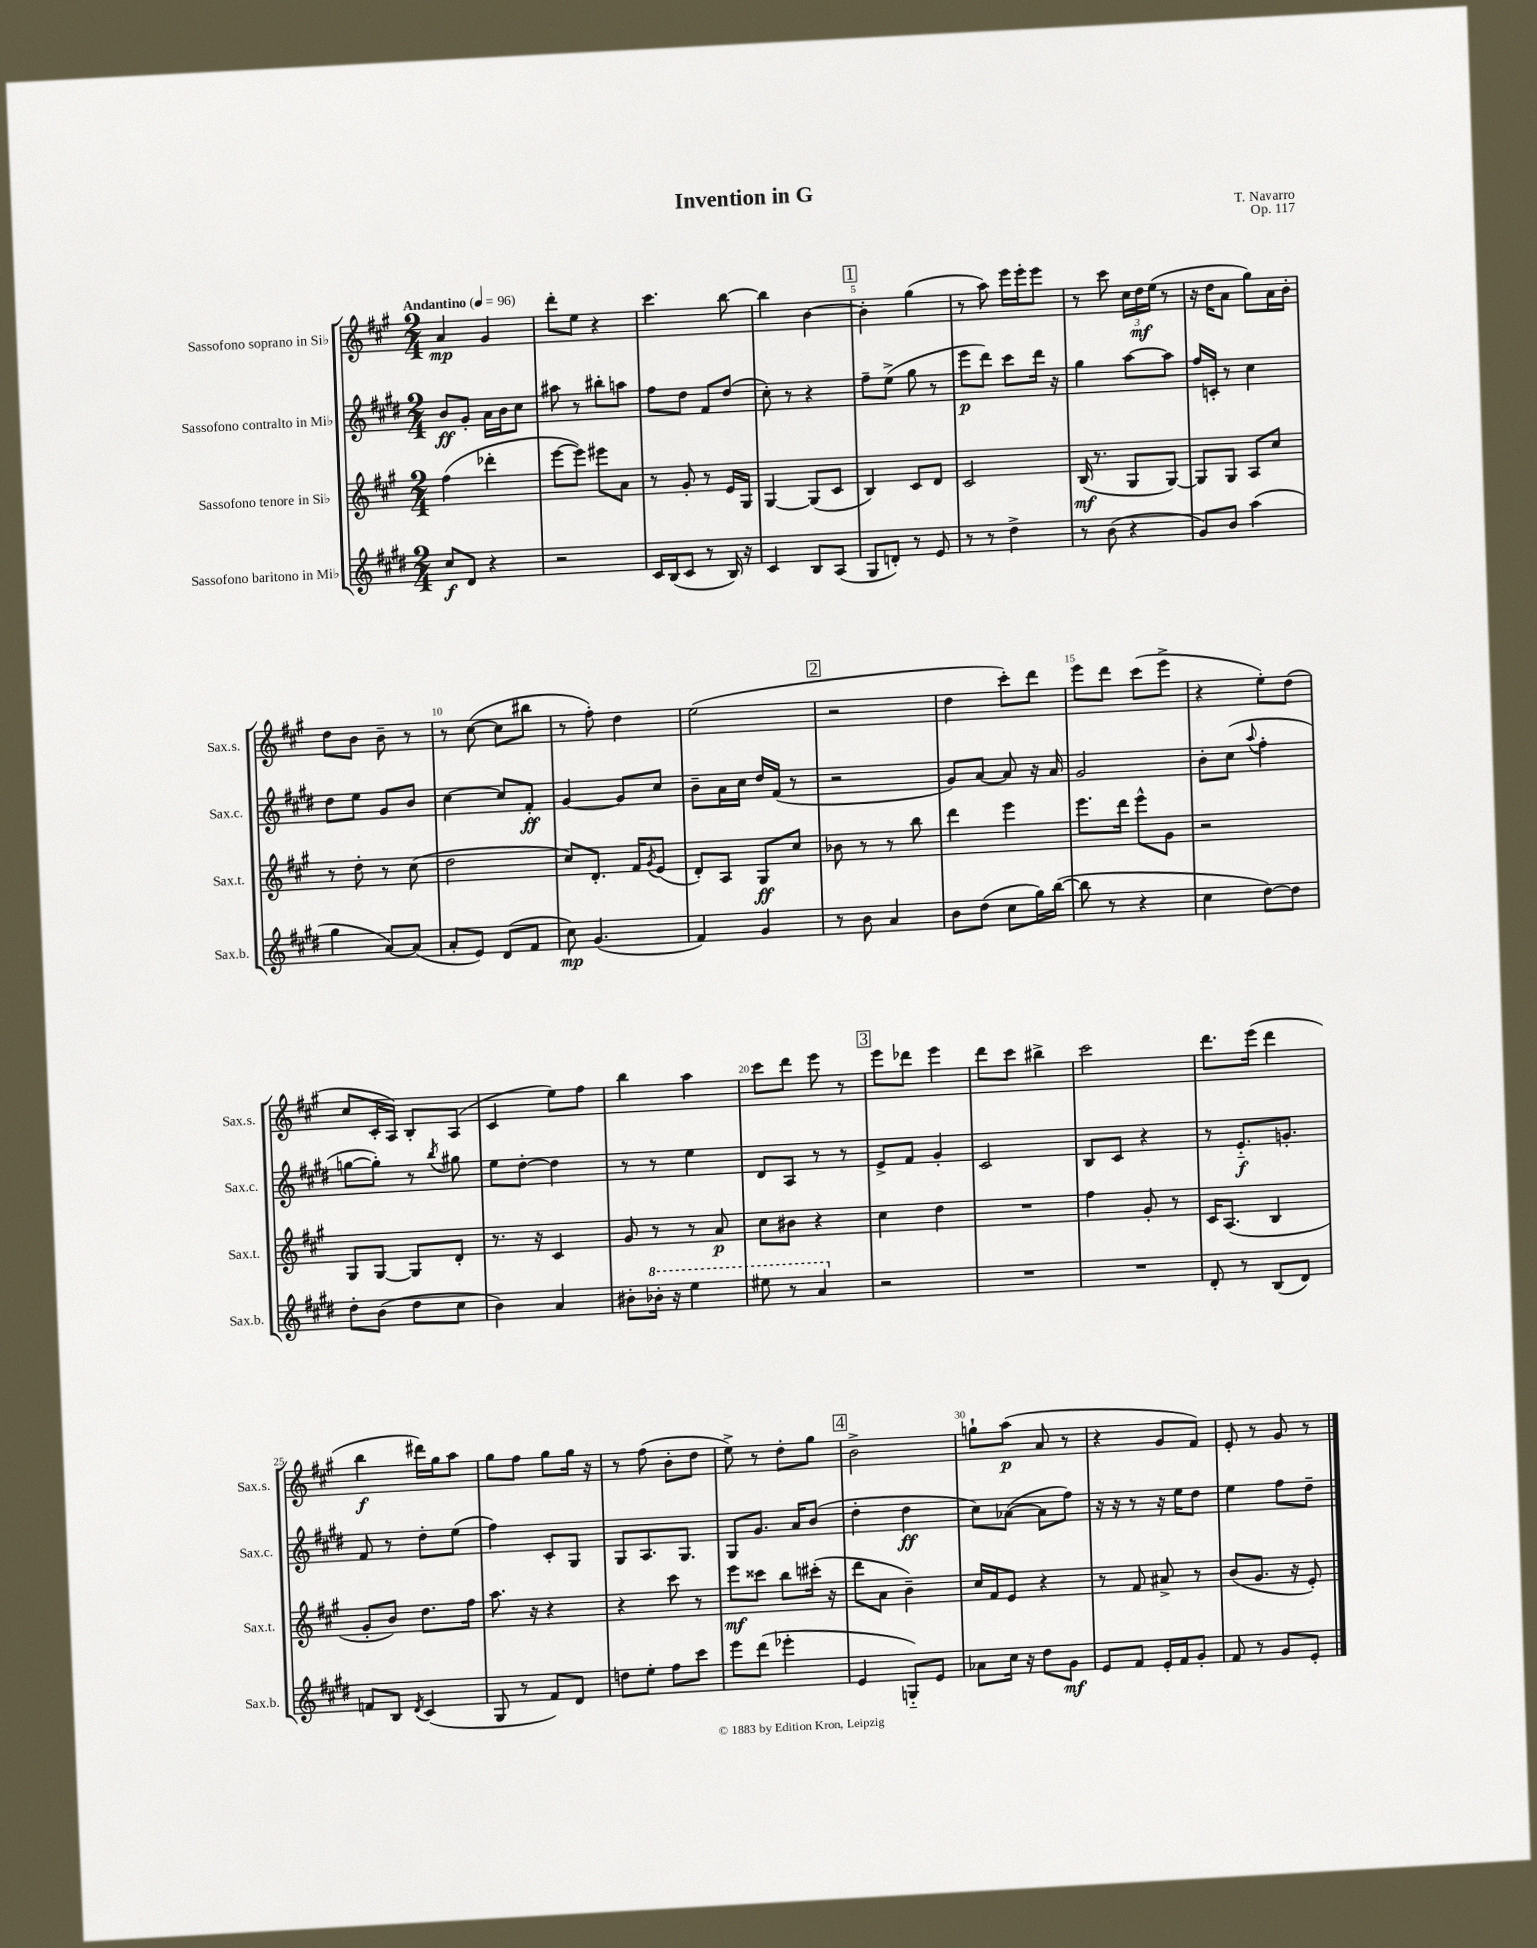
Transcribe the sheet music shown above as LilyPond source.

\header { title = "Invention in G" composer = "T. Navarro" opus = "Op. 117" }
<<
\new StaffGroup <<
\new Staff = "s0" \with { instrumentName = "Sassofono soprano in Sib" shortInstrumentName = "Sax.s." } {
    \clef treble \key a \major \numericTimeSignature \time 2/4 \tempo "Andantino" 4 = 96
    a'4\mp gis'4 |
    d'''8-. e''8 r4 |
    cis'''4. b''8~ |
    b''4 b'4~ |
    \mark \markup { \box "1" } b'4-. gis''4( |
    r8 a''8) e'''16 e'''16-. e'''8 |
    r8 cis'''8 \tuplet 3/2 { cis''16 d''16\mf e''16( } r8 |
    r16 d''16 a'8 gis''8) a'16 b'16-. |
    d''8 b'8 b'8-- r8 |
    r8 cis''8~( cis''8 bis''8 |
    r8 fis''8-.) d''4 |
    e''2( |
    \mark \markup { \box "2" } r2 |
    d''4 cis'''8-.) d'''8 |
    e'''8 d'''8 cis'''8( e'''8-> |
    r4 e''8-.) d''8( |
    cis''8 cis'16-. a16) b8-. a8( |
    cis'4 e''8) fis''8 |
    b''4 a''4 |
    cis'''8 d'''8 e'''8 r8 |
    \mark \markup { \box "3" } e'''8 des'''8 e'''4 |
    d'''8 cis'''8 bis''4-> |
    cis'''2 |
    d'''8. e'''16( d'''4 |
    b''4\f dis'''16) gis''16 a''8 |
    gis''8 fis''8 gis''8 gis''16 r16 |
    r8 fis''8( b'8-. d''8 |
    e''8->) r8 d''8-. gis''8 |
    \mark \markup { \box "4" } b'2-> |
    g''8-! a''8\p( a'8 r8 |
    r4 gis'8 fis'8) |
    e'8-. r8 gis'8 r8 \bar "|." |
}
\new Staff = "s1" \with { instrumentName = "Sassofono contralto in Mib" shortInstrumentName = "Sax.c." } {
    \clef treble \key e \major \numericTimeSignature \time 2/4
    b'8\ff gis'8-. a'16 b'16 cis''8 |
    ais''8 r8 bis''8-. a''8 |
    fis''8 dis''8 fis'8 dis''8( |
    cis''8-.) r8 r4 |
    \mark \markup { \box "1" } fis''8-- e''8->( gis''8 r8 |
    e'''8\p dis'''8) cis'''8 dis'''16 r16 |
    gis''4 a''8~ a''8 |
    fis''16 c'16-. r8 cis''4 |
    dis''8 e''8 gis'8 b'8 |
    cis''4~ cis''8 fis'8-.\ff |
    gis'4~ gis'8 cis''8 |
    b'8-- a'16 cis''16 dis''16 fis'16( r8 |
    \mark \markup { \box "2" } r2 |
    gis'8) a'8~ a'8 r16 a'16 |
    gis'2 |
    b'8-. cis''8( \appoggiatura { a''8 } fis''4-. |
    g''8~ g''8-.) r8 \acciaccatura { b''8 } gis''8 |
    e''8 dis''8~-. dis''4 |
    r8 r8 e''4 |
    dis'8 a8 r8 r8 |
    \mark \markup { \box "3" } e'8-> fis'8 gis'4-. |
    cis'2 |
    b8 cis'8 r4 |
    r8 e'8.-_\f g'8.-. |
    fis'8 r8 dis''8-. e''8( |
    fis''4) cis'8-. gis8 |
    gis8 a8. gis8. |
    gis8 gis'8. a'16 b'8( |
    \mark \markup { \box "4" } dis''4-. dis''4\ff |
    cis''8) aes'8~( aes'8 fis''8) |
    r16 r16 r8 r16 e''16 dis''8 |
    e''4 fis''8 dis''8-- \bar "|." |
}
\new Staff = "s2" \with { instrumentName = "Sassofono tenore in Sib" shortInstrumentName = "Sax.t." } {
    \clef treble \key a \major \numericTimeSignature \time 2/4
    fis''4( des'''4-. |
    e'''8~ e'''8) eis'''8 a'8 |
    r8 gis'8-. r8 e'16 gis16 |
    gis4~ gis8( cis'8 |
    \mark \markup { \box "1" } b4) cis'8 d'8 |
    cis'2 |
    b16\mf( r8. gis8 gis8~) |
    gis8 gis8 a8 cis''8 |
    r8 d''8-. r8 cis''8( |
    d''2 |
    cis''8) d'8.-. fis'16 \acciaccatura { gis'8 } e'8( |
    d'8-.) a8 gis8\ff cis''8 |
    \mark \markup { \box "2" } bes'8 r8 r8 b''8 |
    d'''4 e'''4 |
    e'''8. d'''16 e'''8-^ gis'8 |
    r2 |
    gis8 gis8~ gis8 d'8-. |
    r8. r16 cis'4 |
    gis'8 r8 r8 a'8\p |
    cis''8 bis'8 r4 |
    \mark \markup { \box "3" } cis''4 d''4 |
    R2 |
    fis''4 gis'8-. r8 |
    cis'16 a8.( b4 |
    gis'8-. b'8) d''8. fis''16 |
    a''8. r16 r4 |
    r4 cis'''8 r8 |
    e'''8\mf cisis'''8 b''8 cis'''16-.( r16 |
    \mark \markup { \box "4" } d'''8 a'8 b'4--) |
    cis''16 fis'16 e'8 r4 |
    r8 fis'8 ais'8-> r8 |
    b'8( gis'8. r16 e'8-.) \bar "|." |
}
\new Staff = "s3" \with { instrumentName = "Sassofono baritono in Mib" shortInstrumentName = "Sax.b." } {
    \clef treble \key e \major \numericTimeSignature \time 2/4
    cis''8\f dis'8 r4 |
    r2 |
    cis'16 b16( cis'8 r8 b16) r16 |
    cis'4 b8 a8( |
    \mark \markup { \box "1" } gis8 d'8-.) r8 e'8 |
    r8 r8 dis''4-> |
    r8 b'8( r4 |
    gis'8) b'8 a''4( |
    gis''4 a'8~) a'8( |
    a'8-. e'8) dis'8( fis'8 |
    cis''8\mp) gis'4.( |
    fis'4) gis'4 |
    \mark \markup { \box "2" } r8 b'8 a'4 |
    b'8 dis''8( cis''8 gis''16) b''16~( |
    b''8 r8 r4 |
    cis''4 dis''8~) dis''8 |
    dis''8-. b'8( dis''8 cis''8 |
    b'4) a'4 |
    bis'8-. \ottava #1 bes''16-. r16 e'''4 |
    eis'''8 r8 a''4 \ottava #0 |
    \mark \markup { \box "3" } r2 |
    R2 |
    R2 |
    dis'8-. r8 b8( dis'8) |
    f'8 b8 \acciaccatura { dis'8 } cis'4( |
    gis8 r8 fis'8) dis'8 |
    d''8 e''8-. fis''8 cis'''8 |
    e'''8 dis'''8( ees'''4-. |
    \mark \markup { \box "4" } e'4 g8-_) e'8 |
    aes'8 cis''16 r16 dis''8 gis'8\mf |
    e'8 fis'8 e'16-. fis'16 gis'8-. |
    fis'8 r8 gis'8 e'8-. \bar "|." |
}
>>
>>
\layout { \context { \Score \override BarNumber.break-visibility = ##(#f #t #t) barNumberVisibility = #(every-nth-bar-number-visible 5) } }
